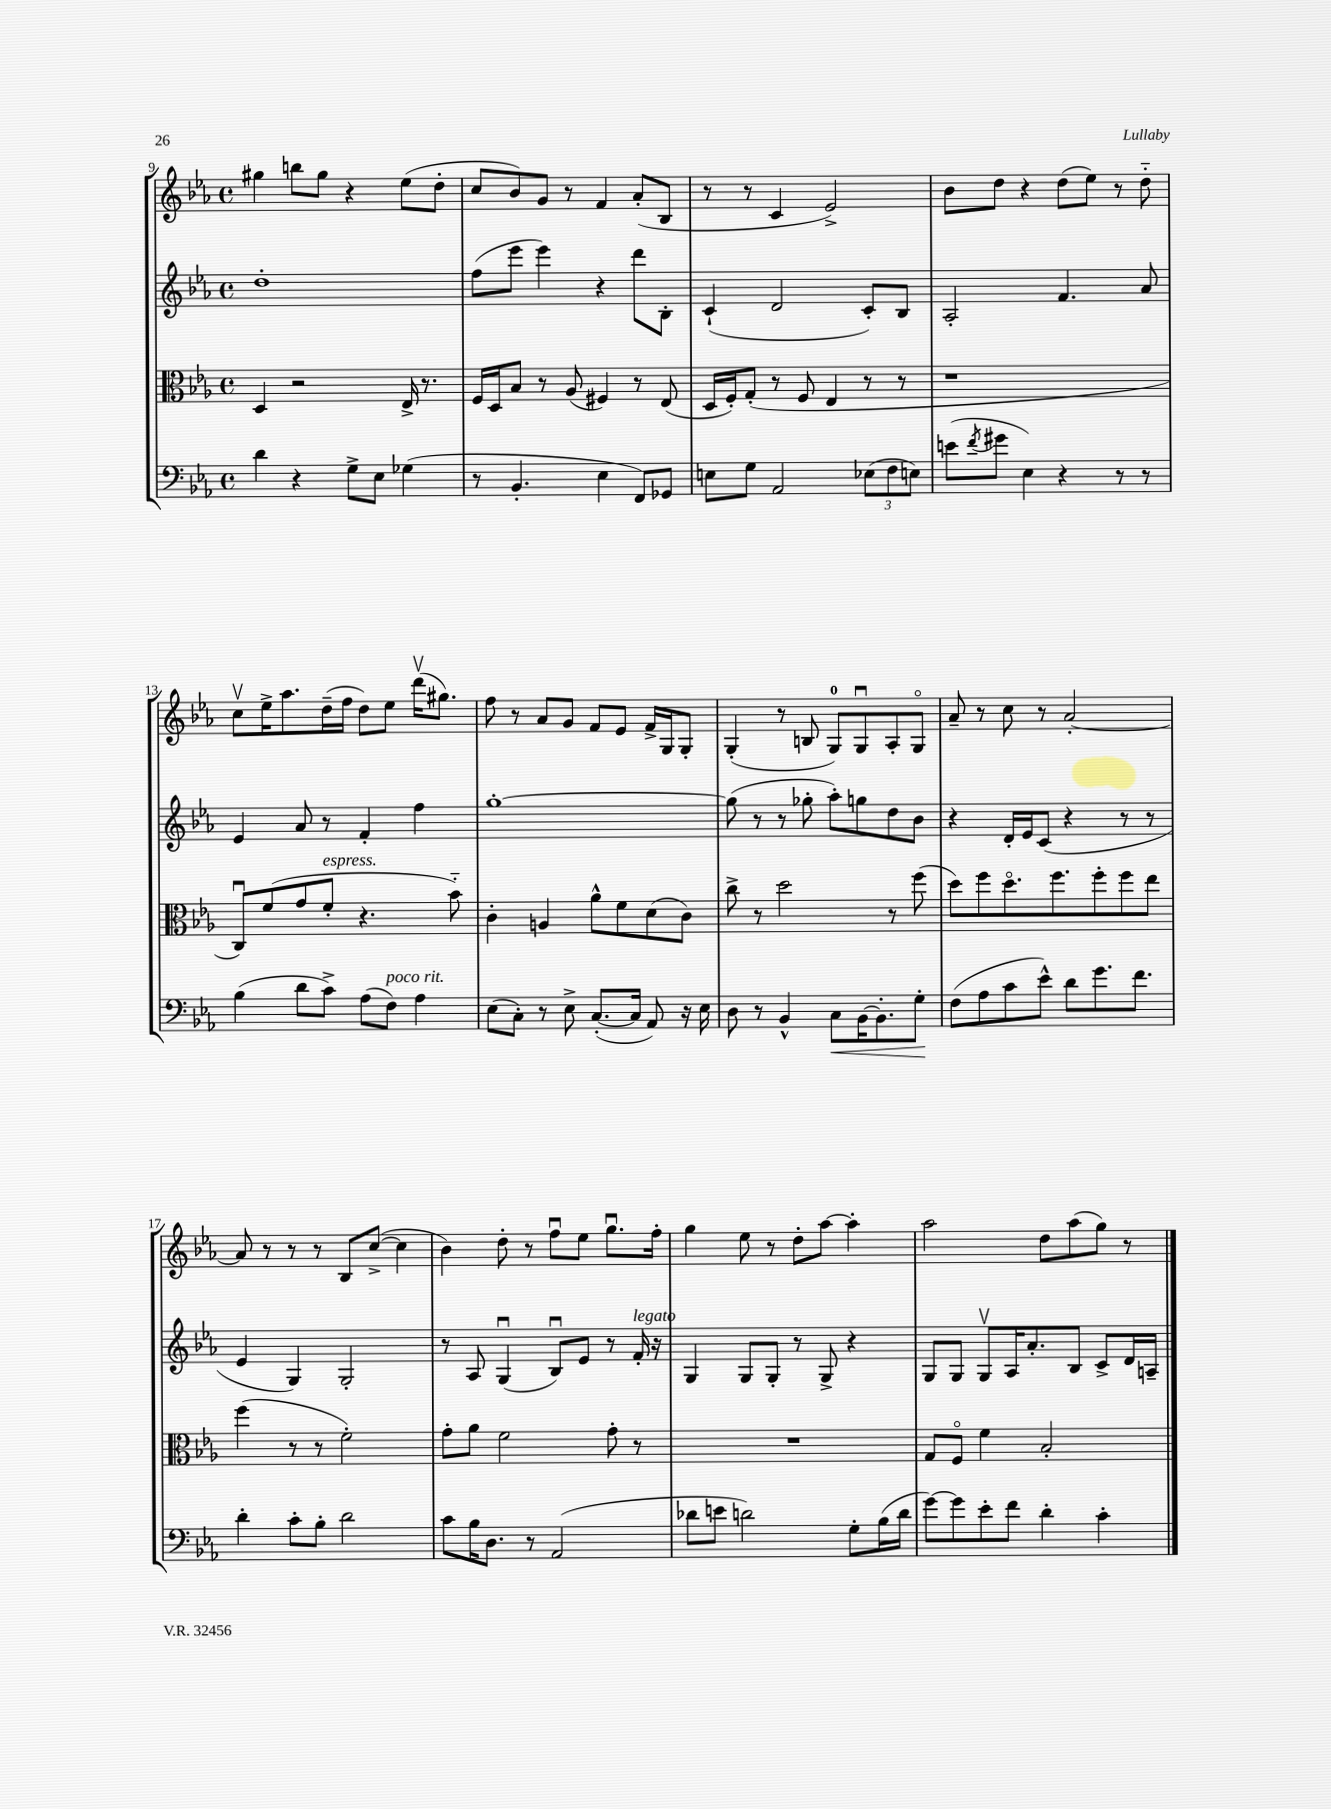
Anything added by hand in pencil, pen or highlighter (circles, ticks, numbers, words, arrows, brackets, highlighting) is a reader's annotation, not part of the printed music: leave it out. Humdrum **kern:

**kern	**dynam	**kern	**kern	**kern
*part4	*part4	*part3	*part2	*part1
*staff4	*staff4	*staff3	*staff2	*staff1
*clefF4	*	*clefC3	*clefG2	*clefG2
*k[b-e-a-]	*	*k[b-e-a-]	*k[b-e-a-]	*k[b-e-a-]
*M4/4	*	*M4/4	*M4/4	*M4/4
*met(c)	*	*met(c)	*met(c)	*met(c)
=9	=9	=9	=9	=9
4d\	.	4D/	1dd'	4gg#X\
4r	.	2r	.	8bbn\L
.	.	.	.	8gg#\J
8G^\L	.	.	.	4r
8E-\J	.	.	.	.
(4G-X\	.	16E-^/	.	(8ee-\L
.	.	8.r	.	.
.	.	.	.	8dd'\J
=10	=10	=10	=10	=10
8r	.	16F/LL	(8ff\L	8cc/L
.	.	16D/J	.	.
4.BB-'/	.	8B-/J	8eee-\J	8b-/)
.	.	8r	4eee-\)	8g/J
.	.	(8A-/	.	8r
4E-\	.	4F#X/)	4r	4f/
8FF/L)	.	8r	8ddd\L	(8a-'/L
8GG-X/J	.	(8E-/	8B-'\J	8B-/J
=11	=11	=11	=11	=11
8En\L	.	16D/LL	(4c`/	8r
.	.	16F'/J)	.	.
8G\J	.	(8G'/J	.	8r
2AA-/	.	8r	2d/	4c/
.	.	8F/	.	.
.	.	4E-/	.	2e-^/)
(12E-X\L	.	8r	8c'/L)	.
12F\	.	.	.	.
.	.	8r	8B-/J	.
12En\J)	.	.	.	.
=12	=12	=12	=12	=12
(8en\L	.	1r	2A-'/	8b-\L
8qf/	.	.	.	.
8g#X\J	.	.	.	8dd\J
4E-\)	.	.	.	4r
4r	.	.	4.f/	(8dd\L
.	.	.	.	8ee-\J)
8r	.	.	.	8r
8r	.	.	8a-/	8dd\
!!LO:LB:g=z
=13	=13	=13	=13	=13
(4B-\	.	8Cu/L)	4e-/	8ccv\L
.	.	(8f/	.	16ee-^\K
.	.	.	.	8.aa-\
8d\L	.	8g/	8a-/	.
!	!	!LO:TX:a:i:t=espress.	!	!
8c^\J)	.	8f'/J	8r	(16dd~\L
.	.	.	.	16ff\JJ
(8A-\L	.	4.r	4f'/	8dd\L)
!LO:TX:a:i:t=poco rit.	!	!	!	!
8F\J)	.	.	.	8ee-\J
4A-\	.	.	4ff\	(16dddv\KL
.	.	.	.	8.gg#X\J)
.	.	8b-\)	.	.
=14	=14	=14	=14	=14
(8E-\L	.	4c'\	[1gg'	8ff\
8C'\J)	.	.	.	8r
8r	.	4An/	.	8a-/L
8E-^\	.	.	.	8g/J
([8.C'/L	.	8a-^^\L	.	8f/L
.	.	8f\	.	8e-/J
16C/Jk]	.	.	.	.
8AA-/)	.	(8d\	.	16f^/LL
.	.	.	.	16G/J
16r	.	8c\J)	.	8G'/J
16E-\	.	.	.	.
=15	=15	=15	=15	=15
8D\	.	8cc^\	(8gg\]	(4G'/
8r	.	8r	8r	.
4BB-^^/	.	2dd\	8r	8r
.	.	.	8gg-X'\	8Bn/
!	!LO:HP:b	!	!	!
8C\L	<	.	8aa-'\L)	8G/L)
[16BB-\K	.	.	8ggn\	8Gu/
8.BB-'\]	.	.	.	.
.	.	8r	8dd\	8A-'/
8G'\J	.	(8ff\	8b-\J	8G/J
.	[	.	.	.
=16	=16	=16	=16	=16
(8F\L	.	8dd\L)	4r	8a-~/
8A-\	.	8ff\	.	8r
8c\	.	8.dd\	16d'/LL	8cc\
.	.	.	16e-/J	.
8e-^^\J)	.	.	(8c/J	8r
.	.	8.ff\	.	.
8d\L	.	.	4r	[2a-'/
8.g\	.	8ff'\	.	.
.	.	8ff\	8r	.
8.f\J	.	.	.	.
.	.	8ee-\J	8r	.
!!LO:LB:g=z
=17	=17	=17	=17	=17
4d'\	.	(4ff\	4e-/	8a-/]
.	.	.	.	8r
8c'\L	.	8r	4G/)	8r
8B-'\J	.	8r	.	8r
2d\	.	2f'\)	2G'/	8B-/L
.	.	.	.	([8cc^/J
.	.	.	.	4cc\]
=18	=18	=18	=18	=18
8c\L	.	8g'\L	8r	4b-\)
16B-\K	.	8a-\J	8A-/	.
8.D\J	.	.	.	.
.	.	2f\	(4Gu/	8dd'\
8r	.	.	.	8r
(2AA-/	.	.	8B-u/L)	8ffu\L
.	.	.	8e-/J	8ee-\J
.	.	8g'\	8r	8.ggu\L
!	!	!	!LO:TX:a:i:t=legato	!
.	.	8r	16f'/	.
.	.	.	16r	16ff'\Jk
=19	=19	=19	=19	=19
8d-X\L	.	1r	4G/	4gg\
8en\J	.	.	.	.
2dn\)	.	.	8G/L	8ee-\
.	.	.	8G'/J	8r
.	.	.	8r	8dd'\L
.	.	.	8G^/	[8aa-\J
8G'\L	.	.	4r	4aa-'\]
(16B-\L	.	.	.	.
16d\JJ	.	.	.	.
=20	=20	=20	=20	=20
[8g\L)	.	8G/L	8G/L	2aa-\
8g\]	.	8F/J	8G/J	.
8e-'\	.	4f\	8Gv/L	.
8f\J	.	.	16A-/K	.
.	.	.	8.a-'/	.
4d'\	.	2B-'/	.	8dd\L
.	.	.	8B-/J	(8aa-\
4c'\	.	.	8c^/L	8gg\J)
.	.	.	16d/L	8r
.	.	.	16An~/JJ	.
==	==	==	==	==
*-	*-	*-	*-	*-
